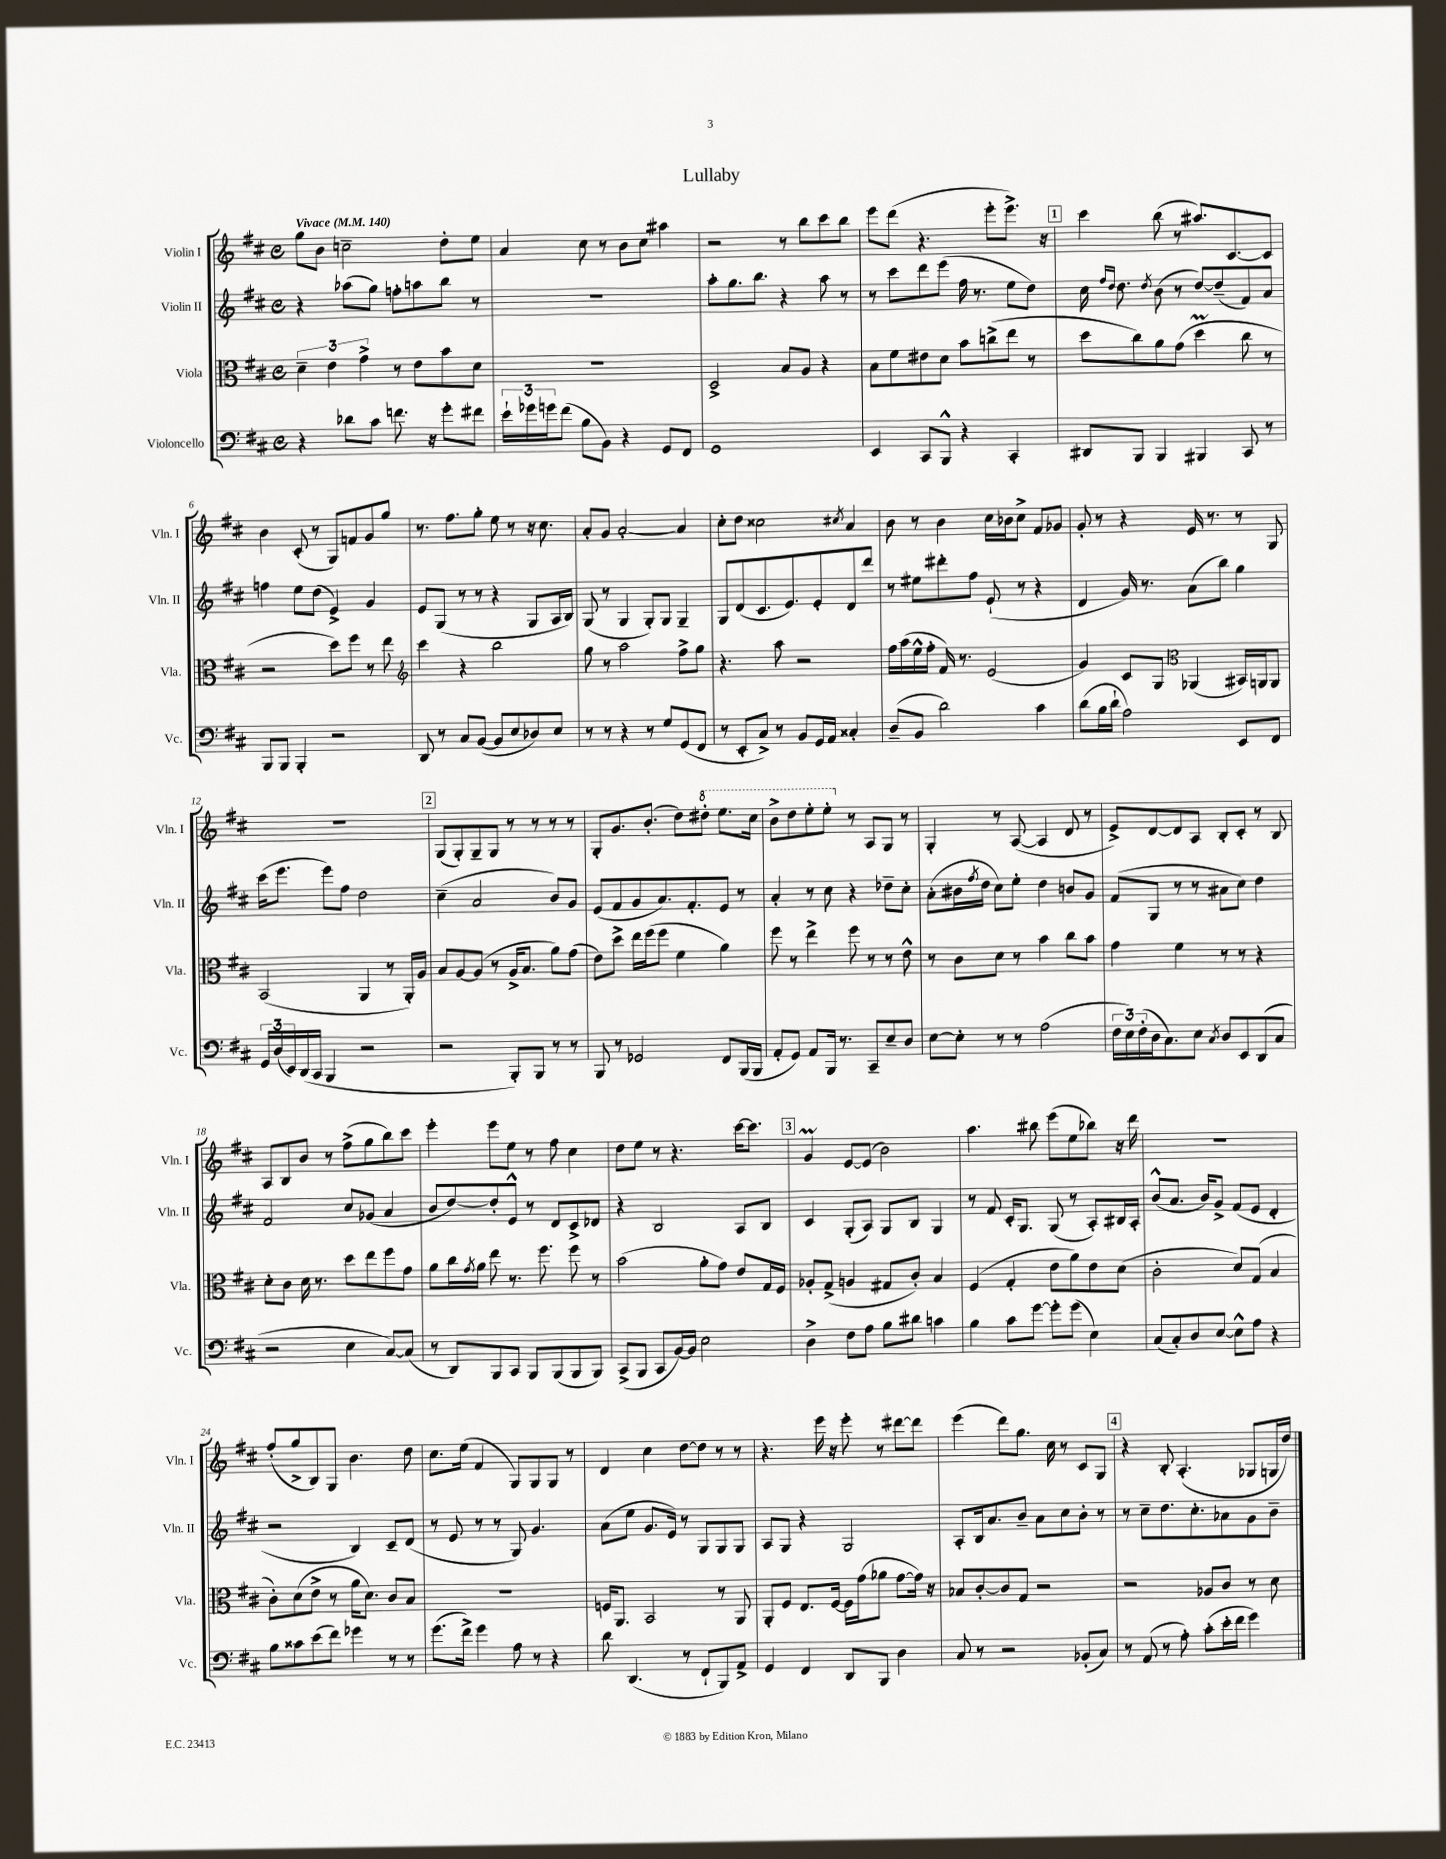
\header { title = "Lullaby" }
<<
\new StaffGroup <<
\new Staff = "s0" \with { instrumentName = "Violin I" shortInstrumentName = "Vln. I" } {
    \clef treble \key d \major \defaultTimeSignature \time 4/4 \tempo "Vivace" 4 = 140
    g''8 b'8 c''2-- d''8-. e''8 |
    a'4 cis''8 r8 b'8 cis''8 ais''4 |
    r2 r8 b''8 cis'''8 b''8 |
    e'''8 d'''8( r4. e'''8-. e'''8.->) r16 |
    \mark \markup { \box "1" } cis'''4 b''8( r8 ais''8.) cis'8.~ cis'8 |
    b'4 cis'8-.( r8 g8) f'8 g'8 g''8 |
    r8. fis''8. g''8-. e''8 r8 r16 cis''8. |
    a'8-. g'8 a'2~-. a'4 |
    cis''8-. d''8 cisis''2 \acciaccatura { cis''8 } a'4 |
    b'8 r8 b'4 cis''16 bes'16 cis''8-> fis'8 ges'8 |
    g'8-. r8 r4 e'16 r8. r8 g8 |
    R1 |
    \mark \markup { \box "2" } g8( g8-.) g8-- g8 r8 r8 r8 r8 |
    g8-. g'8. b'8.-.( d''8) \ottava #1 dis'''8-. e'''8. cis'''16 |
    b''8-> d'''8 e'''8-. e'''8-. \ottava #0 r8 a8 g8 r8 |
    g4-. r8 a8~( a4 d'8 r8 |
    e'8->) d'8~ d'8 a8 b8-. cis'8-. r8 b8 |
    a8 b8 b'8 r8 fis''8->( g''8 b''8) cis'''8 |
    e'''4-. e'''8 e''8 r8 fis''8 cis''4 |
    d''8 e''8 r8 r4. cis'''16~ cis'''8. |
    \mark \markup { \box "3" } g'4\prall e'8~ e'8( b'2) |
    a''4. bis''8 e'''8( e''8 bes''8) r16 d'''16 |
    r1 |
    fis''8-.( g''8-> b8) g8 b'4. d''8 |
    cis''8. e''16( fis'4 g8) g8 g8 r8 |
    d'4 cis''4 d''8~ d''8 r8 r8 |
    r4. e'''16 r16 e'''8-. r8 dis'''8~ dis'''8 |
    e'''4( d'''8) g''8. cis''16 r8 cis'8 g8 |
    \mark \markup { \box "4" } r4 b8-. a4.-.( ges8 g16 d''16) \bar "|." |
}
\new Staff = "s1" \with { instrumentName = "Violin II" shortInstrumentName = "Vln. II" } {
    \clef treble \key d \major \defaultTimeSignature \time 4/4
    r4 aes''8( g''8) f''8-. a''8 b''8 r8 |
    r1 |
    a''8-. g''8. b''8. r4 a''8 r8 |
    r8 cis'''8 d'''8 e'''8( fis''16 r8. e''8 d''8) |
    \mark \markup { \box "1" } cis''16 \grace { fis''16 d''16 } d''8. \acciaccatura { d''8 } b'8( r8 d''8~) d''8--( fis'8) a'8 |
    f''4 e''8 d''8( e'4->) g'4 |
    e'8 g8( r8 r8 r4 g8 a16 b16) |
    g8( r8 g4 g8-.) g8 g4-- |
    g8 d'8( cis'8. e'8.) e'8-. d'8 d'''8 |
    r8 eis''8 dis'''8-. fis''8 e'8-!( r8 r4 |
    d'4 g'16) r8. a'8( b''8) g''4 |
    cis'''16( e'''8. e'''8) fis''8 d''2 |
    \mark \markup { \box "2" } cis''4--( a'2 b'8) g'8 |
    e'8( fis'8 g'8 a'8.) fis'8.-. e'8 r8 |
    a'4-. r8 cis''8 r4 des''8-- cis''8-. |
    a'8-.( bis'16 \acciaccatura { fis''8 } d''16 cis''8) e''8-. d''4 b'8 g'8 |
    fis'8( g8 r8 r8 ais'8 cis''8) d''4 |
    fis'2 cis''8 ges'8( a'4 |
    b'8 d''8~) d''8-. e'8-^ r8 d'8 cis'8-> des'8 |
    r4 b2 a8 b8 |
    \mark \markup { \box "3" } cis'4 g8-.( a8) g8 b8 g4 |
    r8 fis'8 cis'16-. g8. g8( r8 a8-.) bis16 a16-. |
    b'8-^( a'8. b'16) g'8-> fis'8( e'8 d'4-. |
    r2 b4) cis'8-- d'8( |
    r8 e'8 r8 r8 g8) g'4. |
    a'8( e''8 g'8. e'16) r8 g8 g8 g8 |
    a8 g8 r4 g2 |
    a8-. b16 a'8. b'8-- a'8 cis''8 b'8-. r8 |
    \mark \markup { \box "4" } r8 cis''8-- d''8. cis''8.-. aes'8 g'8 b'8-- \bar "|." |
}
\new Staff = "s2" \with { instrumentName = "Viola" shortInstrumentName = "Vla." } {
    \clef alto \key d \major \defaultTimeSignature \time 4/4
    \tuplet 3/2 { d'4-- e'4 g'4-> } r8 e'8 b'8 d'8 |
    R1 |
    d2-> b8 a8 r4 |
    b8 fis'8 eis'8 d'8 b'8 c''8->( e''8 r8 |
    \mark \markup { \box "1" } d''8 cis''8) a'8 g'8( d''4\prall cis''8 r8 |
    r2 d''8) fis''8 r8 e''8 |
    \clef treble cis'''4 r4 b''2 |
    g''8 r8 a''2 fis''8-> g''8 |
    r4. a''8 r2 |
    fis''16 a''16( e''16-^ fis''16-. fis'16) r8. e'2( |
    g'4) cis'8 g8 \clef alto aes,4( bis,16) a,16 a,8 |
    b,2( a,4 r8 a,16-.) a16 |
    \mark \markup { \box "2" } b8 a8~ a8( r8 a16-> b8. a'8) g'8( |
    e'8) d''8-> e''16 fis''16( fis''8 fis'4 a'4) |
    fis''8 r8 e''4-> fis''8 r8 r8 e'8-^ |
    r8 cis'8 d'8 r8 b'4 cis''8 b'8 |
    g'4 fis'4 r8 r8 r4 |
    d'8-. cis'8 d'16 r8. d''8 e''8 fis''8 g'8 |
    a'8 cis''16 \acciaccatura { g'8 } a'16 e''8 r8. fis''8. fis''8 r8 |
    b'2( a'8-. g'8) e'8 g16 fis16 |
    \mark \markup { \box "3" } aes8-. g8->( a4 gis8 cis'8-.) b4 |
    fis4( g4-. e'8 a'8) e'8 d'8( |
    cis'2-. d'8) g8( b4 |
    cis'8-.) d'8( e'8-> r8 a'16 d'8.) cis'8 b8 |
    R1 |
    f16 a,8. b,2 r8 a,8 |
    a,8-. fis8 e8. fis16~ fis16 g'16( aes'8 g'8~ g'16) r16 |
    bes8 cis'8~-. cis'8 g8 r2 |
    \mark \markup { \box "4" } r2 aes8 cis'8 r8 d'8 \bar "|." |
}
\new Staff = "s3" \with { instrumentName = "Violoncello" shortInstrumentName = "Vc." } {
    \clef bass \key d \major \defaultTimeSignature \time 4/4
    r4 des'8 cis'8 f'8. r16 g'8-. fis'8 |
    \tuplet 3/2 { e'16-! ges'16 g'16 } fis'8( b8 b,8) r4 g,8 fis,8 |
    g,1 |
    e,4 cis,8 b,,8-^ r4 cis,4-. |
    \mark \markup { \box "1" } dis,8 b,,8 b,,4 bis,,4 cis,8 r8 |
    b,,8 b,,8 b,,4-. r2 |
    d,8 r8 cis8 b,8~( b,8 e8 des8) e8 |
    r8 r8 r4 r8 g8 g,8( fis,8 |
    r8 e,8-. cis8->) r8 b,8 g,16 a,16 cisis4-. |
    d8--( b,8 d'2) cis'4 |
    d'8( b16 d'16-! a2) e,8 fis,8 |
    \tuplet 3/2 { g,16 d16( e,16) } d,16( cis,16 b,,4 r2 |
    \mark \markup { \box "2" } r2 b,,8-.) b,,8 r8 r8 |
    b,,8 r8 ges,2 fis,8 b,,16( b,,16 |
    a,8-. g,8) a,8 b,,16 r8. cis,8-- e8-- d8 |
    e8~ e8-. r8 r8 a2( |
    \tuplet 3/2 { fis16 e16) fis16-.( } d16 cis8.) e8 \acciaccatura { cis8 } d8 e,8 d,8( cis8 |
    r2 e4 cis8~) cis8( |
    r8 d,8) b,,8 cis,8 b,,8 b,,8( b,,8 b,,8) |
    cis,8->( b,,8 cis,8 b,16~) b,16 e2 |
    \mark \markup { \box "3" } d4-> fis8 a8 b8 dis'8 c'4 |
    b4 cis'8 g'8~ g'8-. g'8( e4) |
    cis8( cis8-.) d8 e8~ e8-^ a8 r4 |
    b8 cisis'8 e'8( fis'8) ges'4 r8 r8 |
    g'8.( fis'16->) g'4 a8 r8 r4 |
    d'8 d,4.( r8 fis,8-! b,,8) a,8-> |
    g,4 fis,4 d,8 b,,8 d4 |
    cis8 r8 r2 bes,8-.( cis8) |
    \mark \markup { \box "4" } r8 a,8( r8 a8-.) cis'8-.( e'16-. fis'16 g'4) \bar "|." |
}
>>
>>
